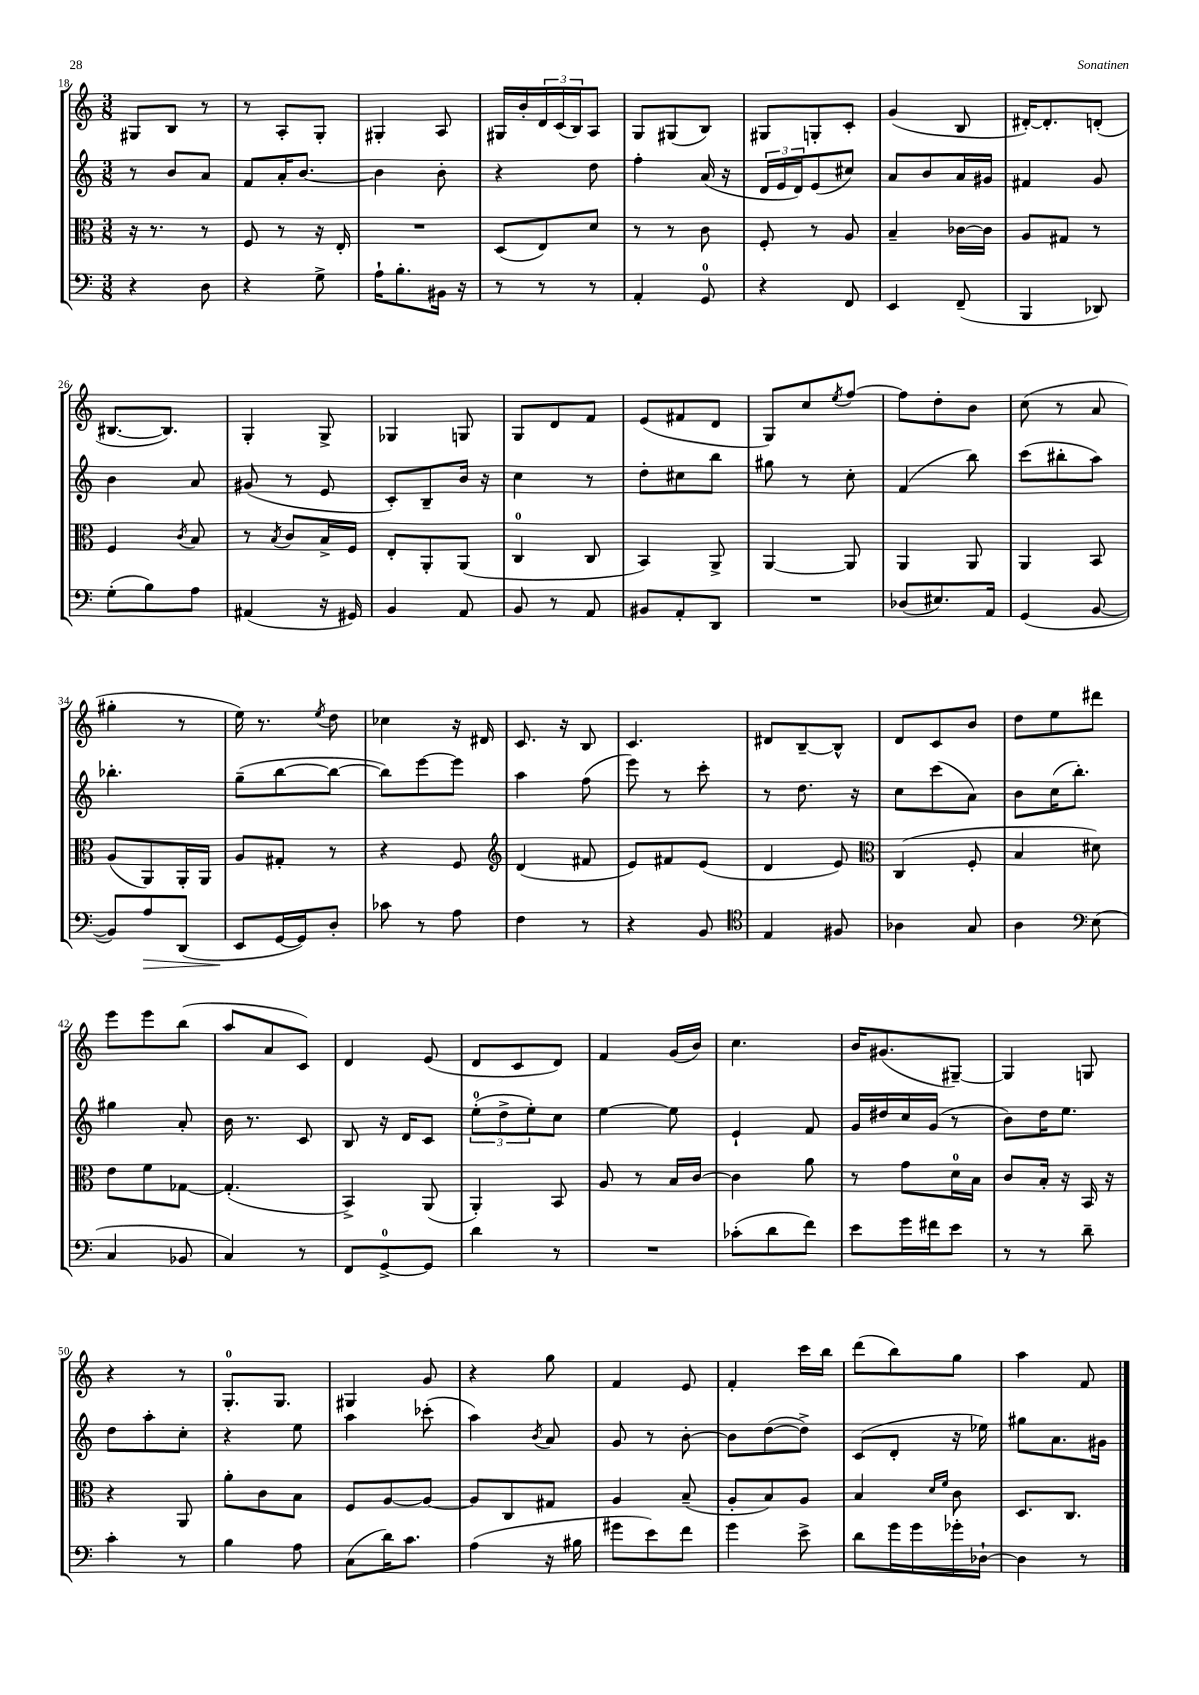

**kern	**kern	**kern	**kern
*staff4	*staff3	*staff2	*staff1
*clefF4	*clefC3	*clefG2	*clefG2
*k[]	*k[]	*k[]	*k[]
*M3/8	*M3/8	*M3/8	*M3/8
4r	16r	8r	8G#
.	8.r	.	.
.	.	8b	8B
8D	8r	8a	8r
=	=	=	=
4r	8F	8f	8r
.	8r	16a'	8A'
.	.	[8.b	.
8G^	16r	.	8G'
.	16E'	.	.
=	=	=	=
16A`	4.r	4b]	4G#'
8.B'	.	.	.
16BB#	.	8b'	8A
16r	.	.	.
=	=	=	=
8r	(8D	4r	16G#
.	.	.	16b'
8r	8E)	.	24d
.	.	.	(24c
.	.	.	24B)
8r	8d	8dd	8A
=	=	=	=
4AA'	8r	4ff'	8G
.	8r	.	(8G#
8GG	8c	(16a	8B)
.	.	16r	.
=	=	=	=
4r	8F'	24d	8G#
.	.	24e	.
.	.	24d)	.
.	8r	(8e	8G'
8FF	8A	8cc#)	8c'
=	=	=	=
4EE	4B~	8a	(4g
.	.	8b	.
(8FF~	[16c-	16a	8B
.	16c-]	16g#	.
=	=	=	=
4BBB	8A	4f#	[16d#')
.	.	.	8.d#']
.	8G#	.	.
8DD-)	8r	8g	(8d'
=	=	=	=
(8G'	4F	4b	[8.B#
8B)	.	.	.
.	.	.	8.B#])
.	8qc	.	.
8A	8B	8a	.
=	=	=	=
(4AA#	8r	(8g#	4G'
.	8qB	.	.
.	8c	8r	.
16r	16B^	8e	8G^
16GG#)	16F	.	.
=	=	=	=
4BB	8E'	8c')	4G-
.	8AA'	8B~	.
8AA	(8AA	16b	8G
.	.	16r	.
=	=	=	=
8BB	4C	4cc	8G
8r	.	.	8d
8AA	8C	8r	8f
=	=	=	=
8BB#	4BB)	8dd'	(8e
8AA'	.	8cc#	8f#
8DD	8AA^	8bb	8d
=	=	=	=
4.r	[4AA	8gg#	8G)
.	.	8r	8cc
.	.	.	8qee
.	8AA]	8cc'	[8ff
=	=	=	=
(8D-	4AA	(4f	8ff]
8.E#)	.	.	8dd'
.	8AA	8bb)	8b
16AA	.	.	.
=	=	=	=
(4GG	4AA	(8ccc	(8cc
.	.	8bb#'	8r
[8BB	8BB	8aa)	8a
=	=	=	=
8BB])	(8A	4.bb-'	4gg#'
8A	8AA)	.	.
(8DD	16AA'	.	8r
.	16AA	.	.
=	=	=	=
8EE	8A	(8gg~	16ee)
.	.	.	8.r
[16GG	8G#'	[8bb	.
16GG])	.	.	.
.	.	.	8qee
8D'	8r	8bb_	8dd
=	=	=	=
8c-	4r	8bb])	4cc-
8r	.	[8eee	.
8A	8F	8eee]	16r
.	.	.	16d#
=	=	=	=
*	*clefG2	*	*
4F	(4d	4aa	8.c
.	.	.	16r
8r	8f#	(8ff	8B
=	=	=	=
4r	8e)	8eee)	4.c
.	8f#	8r	.
8BB	(8e	8ccc'	.
=	=	=	=
*clefC4	*	*	*
4E	4d	8r	8d#
.	.	8.dd	[8B~
8F#	8e)	.	8B^^]
.	.	16r	.
=	=	=	=
*	*clefC3	*	*
4A-	(4C	8cc	8d
.	.	(8ccc	8c
8G	8F'	8a)	8b
=	=	=	=
4A	4B	8b	8dd
.	.	(16cc	8ee
.	.	8.bb')	.
*clefF4	*	*	*
(8E	8d#)	.	8ddd#
=	=	=	=
4C	8e	4gg#	8eee
.	8f	.	8eee
8BB-	[8G-	8a'	(8bb
=	=	=	=
4C)	(4.G-']	16b	8aa
.	.	8.r	.
.	.	.	8a
8r	.	8c	8c)
=	=	=	=
8FF	4BB^)	8B	4d
[8GG^	.	16r	.
.	.	16d	.
8GG]	(8AA	8c	(8e
=	=	=	=
4d	4AA')	(12ee'	8d
.	.	12dd^	.
.	.	.	8c
.	.	12ee')	.
8r	8BB	8cc	8d)
=	=	=	=
4.r	8A	[4ee	4f
.	8r	.	.
.	16B	8ee]	(16g
.	[16c	.	16b)
=	=	=	=
(8c-'	4c]	4e`	4.cc
8d	.	.	.
8f)	8a	8f	.
=	=	=	=
8e	8r	16g	16b
.	.	16dd#	(8.g#
16g	8g	16cc	.
16f#	.	(16g	.
8e	16d	8r	[8G#~)
.	16B	.	.
=	=	=	=
8r	8c	8b)	4G#]
8r	16B'	16dd	.
.	16r	8.ee	.
8d~	16BB	.	8G
.	16r	.	.
=	=	=	=
4c'	4r	8dd	4r
.	.	8aa'	.
8r	8AA	8cc'	8r
=	=	=	=
4B	8a'	4r	8.G'
.	8c	.	.
.	.	.	8.G
8A	8B	8ee	.
=	=	=	=
(8C	8F	4aa	4G#
16d)	[8A	.	.
8.c	.	.	.
.	8A_	(8ccc-'	8g
=	=	=	=
(4A	8A]	4aa)	4r
.	8C	.	.
.	.	8qb	.
16r	8G#	8a	8gg
16B#	.	.	.
=	=	=	=
8g#	4A	8g	4f
8e)	.	8r	.
8f	(8B~	[8b'	8e
=	=	=	=
4g	8A'	8b]	4f'
.	8B)	([8dd	.
8e^	8A	8dd^])	16ccc
.	.	.	16bb
=	=	=	=
8d	4B	(8c	(8ddd
16g	.	8d'	8bb)
16g	.	.	.
.	16qqd	.	.
.	16qqf	.	.
16g-'	8c	16r	8gg
[16D-`	.	16ee-)	.
=	=	=	=
4D-]	8.D	8gg#	4aa
.	.	8.a	.
.	8.C	.	.
8r	.	.	8f
.	.	16g#	.
==	==	==	==
*-	*-	*-	*-
